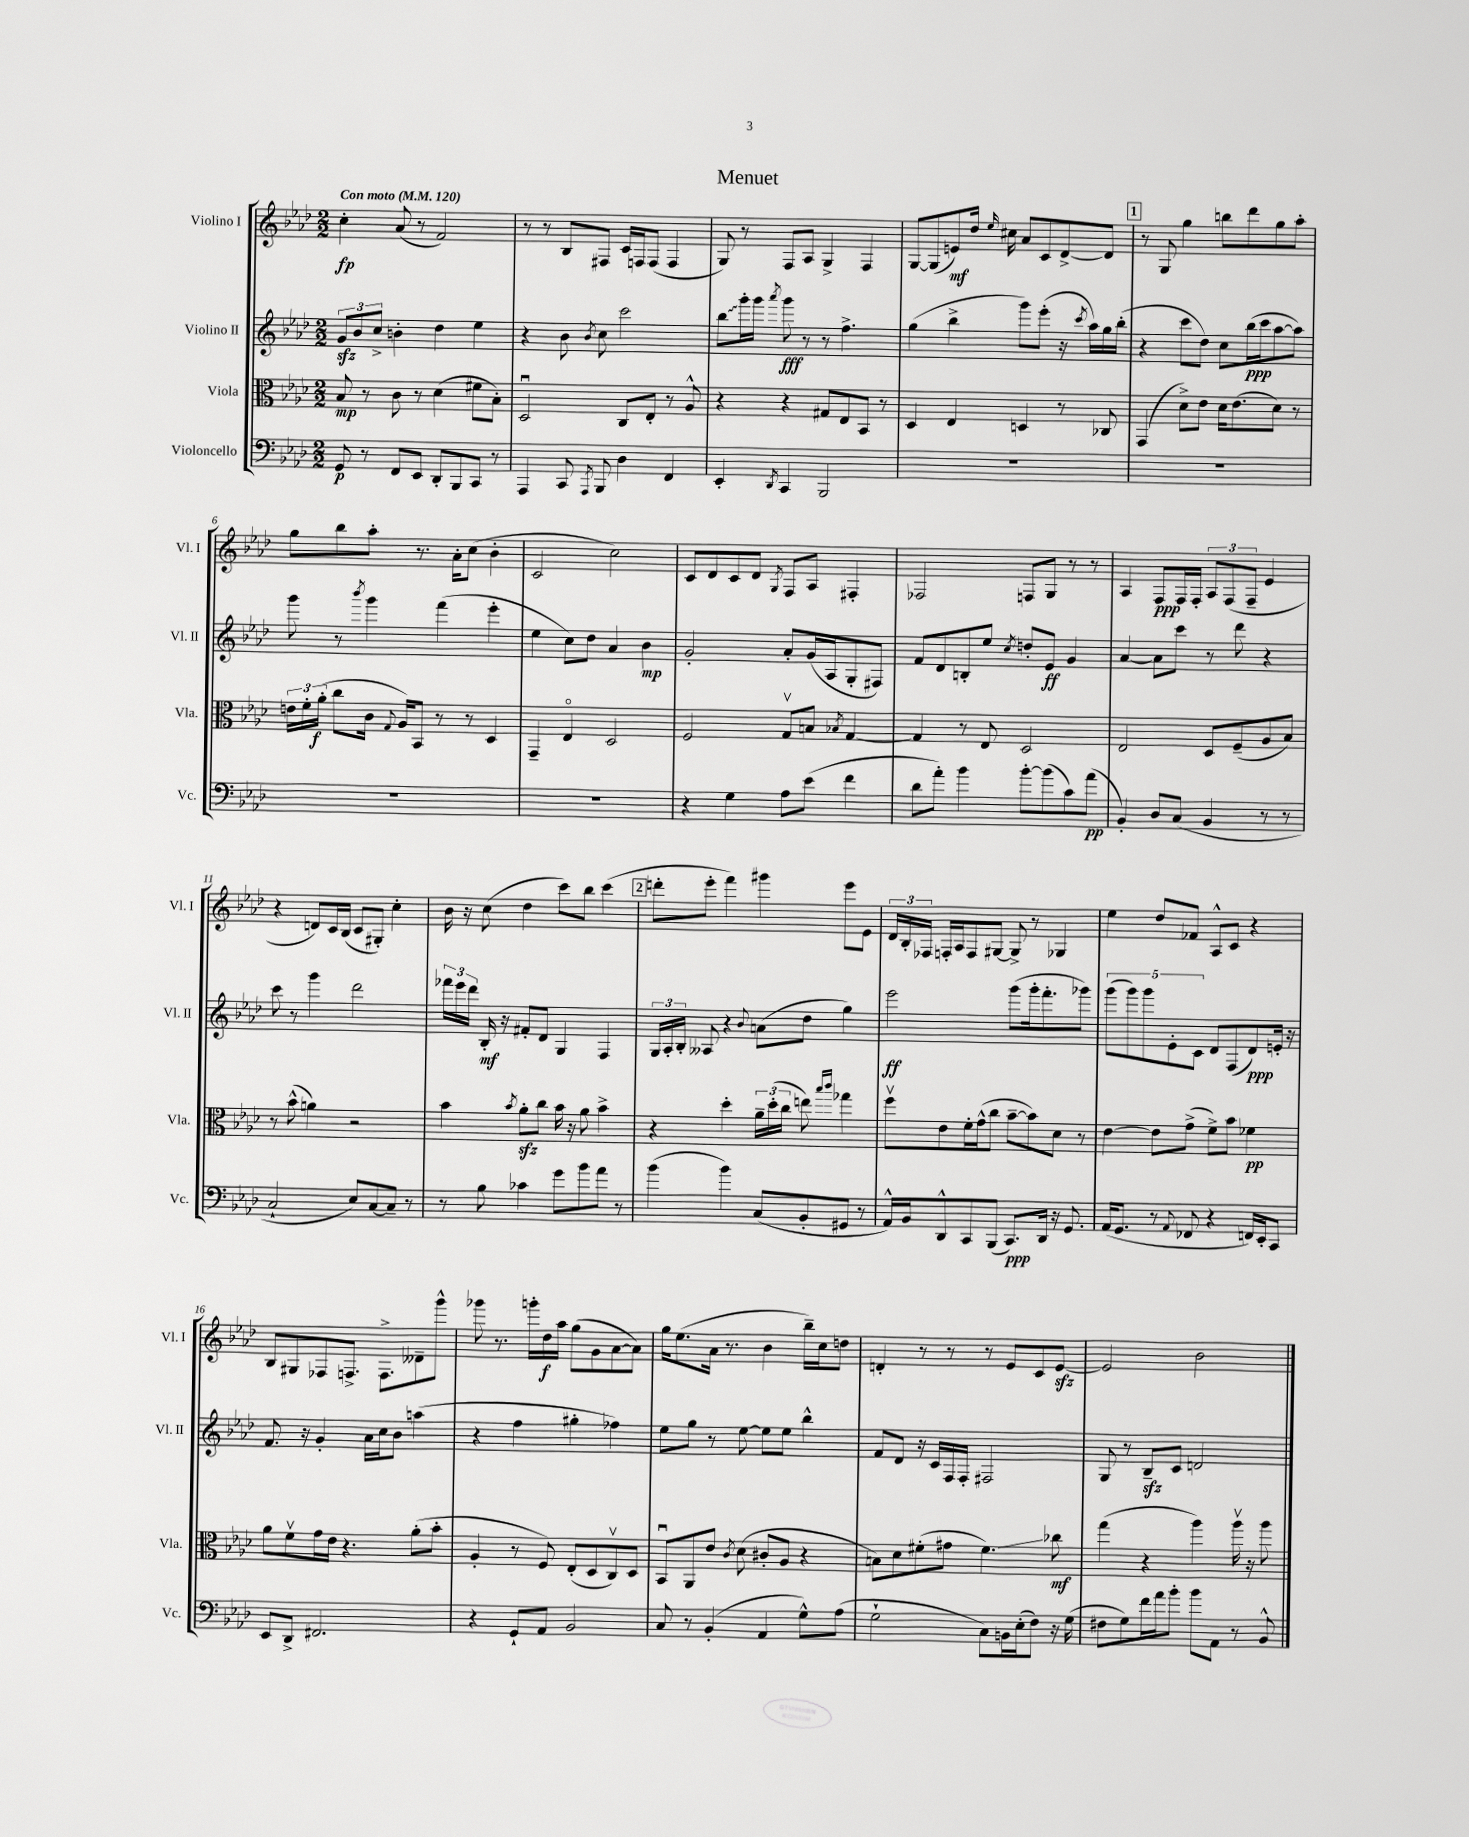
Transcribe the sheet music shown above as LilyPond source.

\header { title = "Menuet" }
<<
\new StaffGroup <<
\new Staff = "s0" \with { instrumentName = "Violino I" shortInstrumentName = "Vl. I" } {
    \clef treble \key aes \major \numericTimeSignature \time 2/2 \tempo "Con moto" 4 = 120
    \autoBeamOff c''4-.\fp aes'8( r8 f'2) |
    r8 r8 bes8[ fis8] c'16[ f16 f8]( f4 |
    g8) r8 f8[ aes8] g4-> f4 |
    g8[~ g8( e'8\mf) des''16] \grace { ees''16 } cis''16 aes'8[ c'8 des'8~-> des'8] |
    \mark \markup { \box "1" } r8 g8 g''4 b''8[ des'''8 g''8 aes''8]-. |
    g''8[ bes''8 aes''8]-. r8. aes'16[-. c''8]( bes'4-. |
    c'2 c''2) |
    c'8[ des'8 c'8 des'8] \acciaccatura { g8 } f8[ aes8] fis4-. |
    fes2 f8[ g8] r8 r8 |
    aes4 f8[\ppp f16 f16]-. \tuplet 3/2 { aes8[ f8( f8]-- } ees'4 |
    r4 d'8[) c'16 bes16]( c'8[ gis8]-.) c''4-. |
    bes'16 r16 c''8( des''4 c'''8[) bes''8] c'''4( |
    \mark \markup { \box "2" } d'''8[-. ees'''8]-. f'''4) gis'''4 ees'''8[ ees'8] |
    \tuplet 3/2 { des'16[ bes16-. fes16] } f16[-. aes16 f8 gis8]~ gis8-> r8 ges4 |
    ees''4 des''8[ fes'8] aes8[-^ c'8] r4 |
    bes8[ gis8 fes8 f8.]-> f8.[-> deses'8-- g'''8]-^ |
    ges'''8 r8. g'''16[-. des''16\f aes''16] g''8[( g'8 aes'8~ aes'8]) |
    g''16[ ees''8.( aes'16] r8. bes'4 bes''16[--) c''16 d''8] |
    d'4-. r8 r8 r8 ees'8[ c'8 ees'8]~\sfz |
    ees'2 bes'2 \bar "|." |
}
\new Staff = "s1" \with { instrumentName = "Violino II" shortInstrumentName = "Vl. II" } {
    \clef treble \key aes \major \numericTimeSignature \time 2/2
    \autoBeamOff \tuplet 3/2 { g'8[\sfz bes'8 c''8]-> } b'4-. des''4 ees''4 |
    r4 bes'8 \acciaccatura { bes'8 } c''8 c'''2 |
    \once \override Glissando.style = #'zigzag bes''8[\glissando g'''16-. g'''16] \acciaccatura { aes'''8 } g'''8\fff r8 r8 f''4.-> |
    g''4( bes''4-> g'''8[) ees'''8]-.( r16 \acciaccatura { c'''8 } aes''16[) g''16 bes''16]-.( |
    \mark \markup { \box "1" } r4 c'''8[ des''8]) c''8[ bes''16\ppp( c'''16 aes''8~ aes''8]) |
    g'''8 r8 \acciaccatura { bes'''8 } g'''4 f'''4( ees'''4-. |
    ees''4 c''8[) des''8] aes'4 bes'4\mp |
    g'2-. aes'8[-. g'16( aes16 g8-. fis8]) |
    f'8[ des'8 b8-. ees''8] \acciaccatura { c''8 } d''8[-. ees'8]\ff g'4 |
    aes'4~ aes'8[ c'''8] r8 des'''8 r4 |
    c'''8 r8 g'''4 des'''2 |
    \tuplet 3/2 { fes'''16[ ees'''16 des'''16] } bes16-.\mf r16 fis'8[-. des'8] g4 f4 |
    \mark \markup { \box "2" } \tuplet 3/2 { g16[ aes16-. bes16]-. } aeses8 r4 \appoggiatura { bes'8 } a'8[( des''8] g''4) |
    ees'''2\ff g'''8[( g'''16-. f'''8.-. ges'''8]) |
    \tuplet 5/4 { g'''8[( g'''8) g'''8 ees'8-. c'8] } des'8[ f8( des'8\ppp) e'16]-. r16 |
    f'8. r16 g'4-. aes'16[ c''16 bes'8] a''4( |
    r4 f''4 gis''4-. fes''4) |
    ees''8[ g''8] r8 ees''8~ ees''8[ ees''8] bes''4-^ |
    f'8[ des'8] r16 c'16[ f16 f16]-. fis2 |
    g8 r8 bes8[--\sfz c'8] d'2 \bar "|." |
}
\new Staff = "s2" \with { instrumentName = "Viola" shortInstrumentName = "Vla." } {
    \clef alto \key aes \major \numericTimeSignature \time 2/2
    \autoBeamOff bes8\mp r8 c'8 r8 des'4( fis'8[ bes8]-.) |
    des2\downbow c8[ ees8]-. r8 aes8-^ |
    r4 r4 gis8[ ees8 bes,8] r8 |
    des4 ees4 d4 r8 ces8 |
    \mark \markup { \box "1" } g,4( des'8[->) ees'8] des'16[ ees'8.( des'8]) r8 |
    \tuplet 3/2 { e'16[ f'16-. aes'16]-.\f( } c''8[ c'16] \appoggiatura { g8 } aes16[) bes,8] r8 r8 des4 |
    g,4-- ees4\flageolet des2 |
    f2 g8[\upbow b8] \acciaccatura { bes8 } g4~ |
    g4 r8 ees8 des2 |
    ees2 des8[ f8--( aes8 bes8]) |
    r8 bes'8-^( a'4) r2 |
    bes'4 \acciaccatura { bes'8 } aes'8[-.\sfz c''8] bes'16 r16 aes'8 bes'4-> |
    \mark \markup { \box "2" } r4 des''4-. \tuplet 3/2 { aes'16[-- des''16-.( c''16] } e''8) \grace { bes''16[ c'''16] } ges''4 |
    f''8[\upbow ees'8 f'16-. g'16-^( c''8] bes'8[~-- bes'8) des'8] r8 |
    ees'4~ ees'8[ g'8]->( f'8[->) bes'8] fes'4\pp |
    aes'8[ f'8\upbow g'16 ees'16] r4. aes'8[-.( bes'8]-. |
    aes4-. r8 f8) ees8[-.( des8 c8\upbow) des8] |
    bes,8[\downbow aes,8 ees'8] \acciaccatura { c'8 } des'8( cis'8[-. aes8] r4 |
    b8[) des'8 fis'8-.( gis'8] fis'4.\glissando) ces''8\mf |
    g''4( r4 aes''4) aes''16\upbow r16 aes''8 \bar "|." |
}
\new Staff = "s3" \with { instrumentName = "Violoncello" shortInstrumentName = "Vc." } {
    \clef bass \key aes \major \numericTimeSignature \time 2/2
    \autoBeamOff g,8\p r8 f,8[ ees,8] des,8[-. bes,,8 c,8] r8 |
    aes,,4 c,8 \acciaccatura { aes,,8 } bes,,8 des4 f,4 |
    ees,4-. \acciaccatura { des,8 } c,4 bes,,2 |
    R1 |
    \mark \markup { \box "1" } R1 |
    R1 |
    R1 |
    r4 g4 aes8[ ees'8]( f'4 |
    des'8[ aes'8]-.) bes'4 bes'8[~-. bes'8( c'8) aes'8]\pp( |
    bes,4-.) des8[ c8]( bes,4 r8 r8 |
    c2-! ees8[) c8~ c8]-- r8 |
    r8 bes8 ces'4 g'8[ bes'8 aes'8] r8 |
    \mark \markup { \box "2" } bes'4( bes'4) c8[( bes,8-. gis,8] r8 |
    aes,16[-^) bes,16 des,8-^ c,8 bes,,8]( c,8.[\ppp) des,16] r16 g,8. |
    aes,16[( g,8.] r8 \appoggiatura { aes,8 } fes,8 r4 f,16[) ees,16-. c,8] |
    ees,8[ des,8]-> fis,2. |
    r4 g,8[-! aes,8] bes,2 |
    c8 r8 bes,4-.( aes,4 g8[-^) aes8]( |
    g2-! c8[) b,16 ees16-.( f8]) r16 g16( |
    fis8[ g8) f'16 aes'16 bes'8]-. bes'8[ aes,8] r8 bes,8-^ \bar "|." |
}
>>
>>
